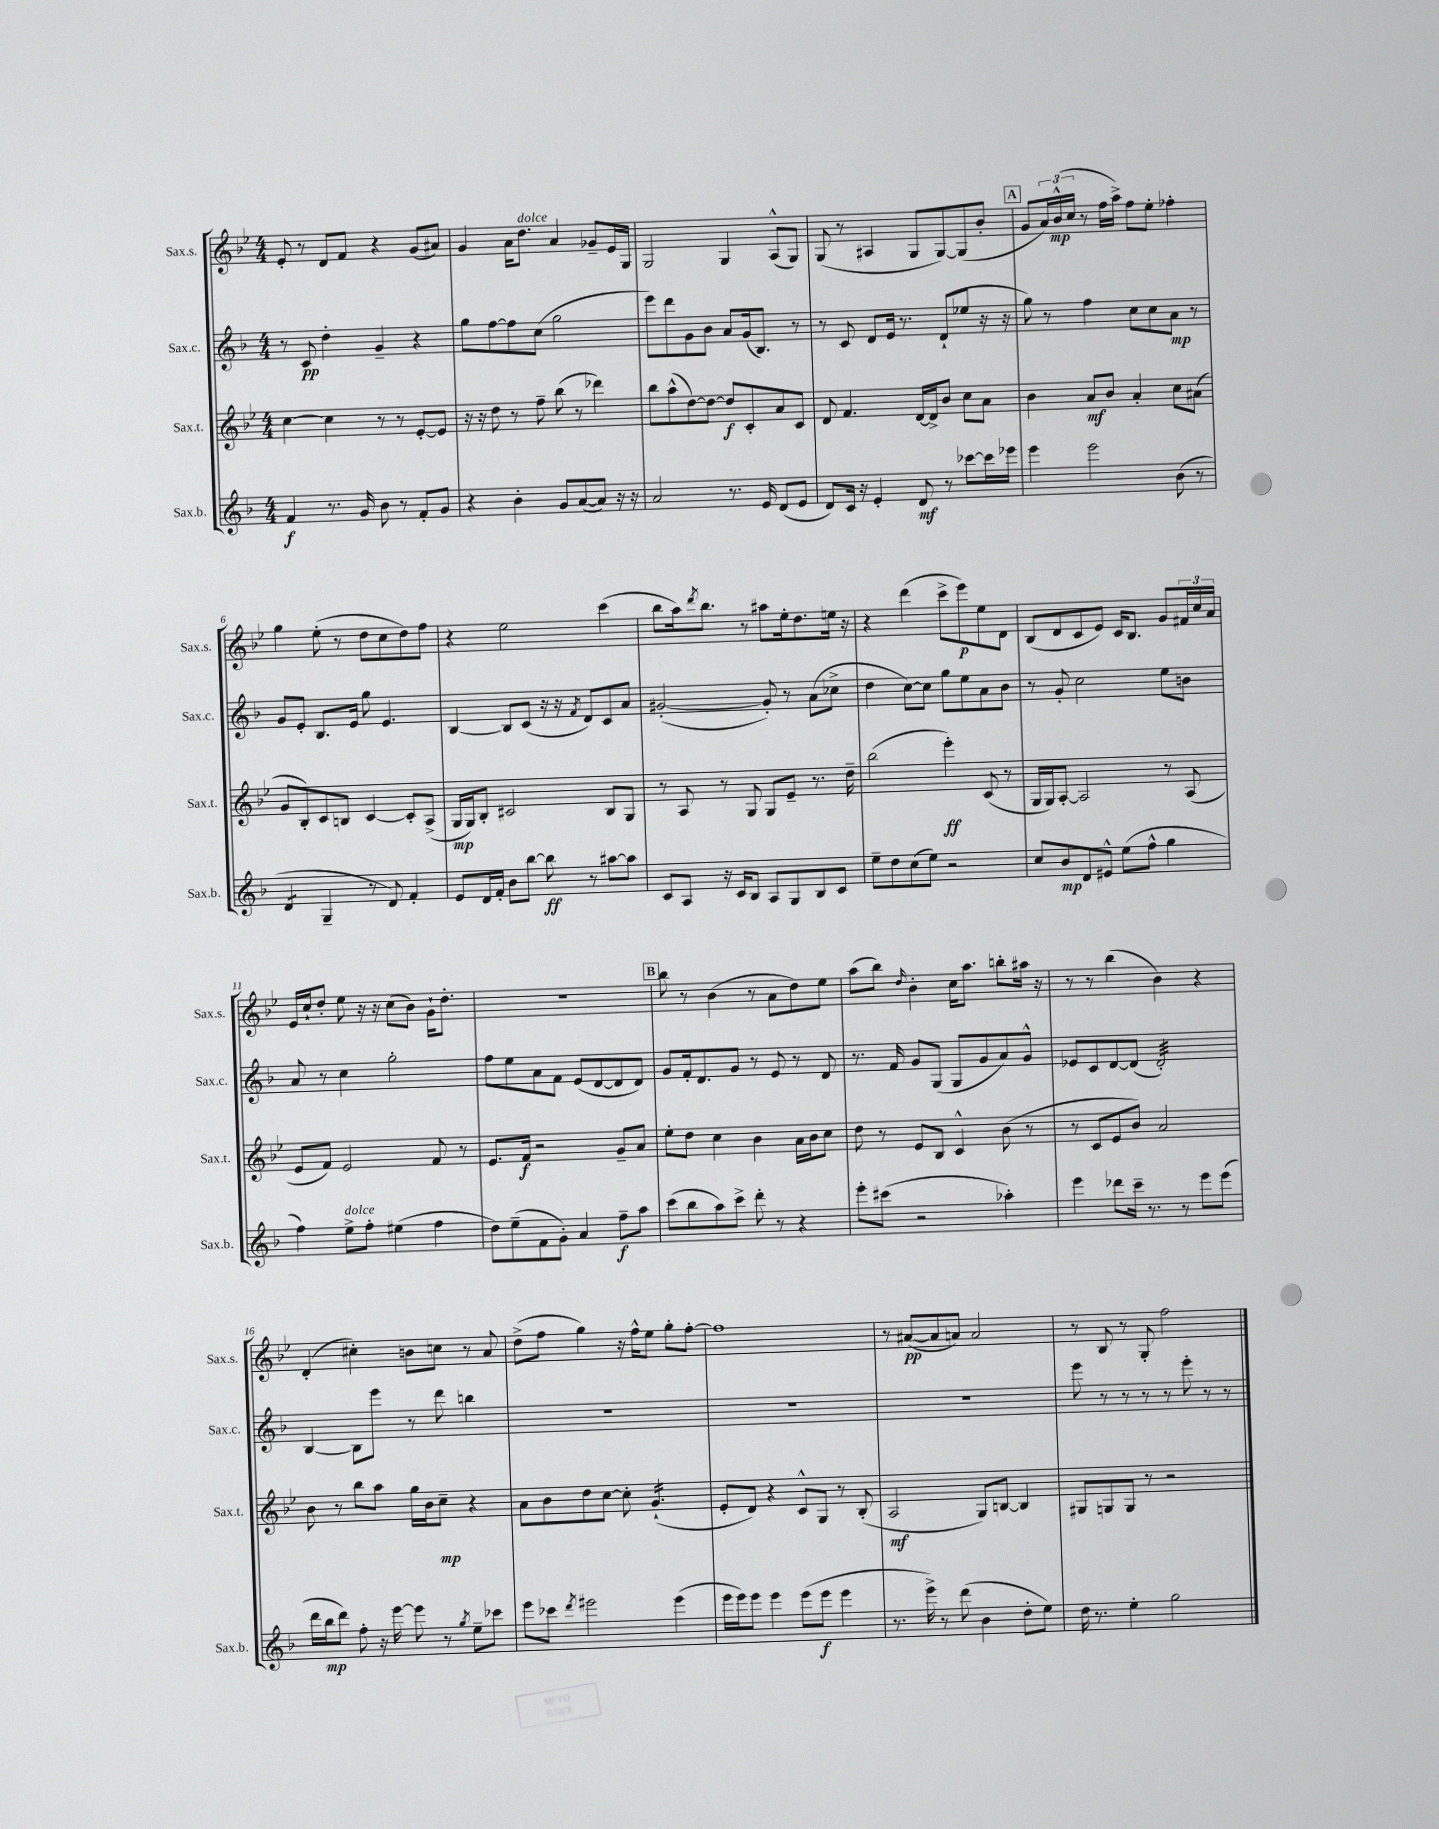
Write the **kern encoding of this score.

**kern	**kern	**kern	**kern
*staff4	*staff3	*staff2	*staff1
*clefG2	*clefG2	*clefG2	*clefG2
*k[b-]	*k[b-e-]	*k[b-]	*k[b-e-]
*M4/4	*M4/4	*M4/4	*M4/4
4f	[4cc	8r	8e-'
.	.	8c	8r
8.r	4cc]	4dd'	8d
.	.	.	8f
16g	.	.	.
8b-	8r	4g~	4r
8r	8r	.	.
8f'	[8e-'	4r	(8g
8g	8e-]	.	8a#)
=	=	=	=
4r	16r	8gg	4g
.	16r	.	.
.	8dd	[8ff	.
4b-'	8r	8ff]	16a
.	.	.	8.dd
.	8ff~	(8cc	.
8g	(8bb-	2gg	4a
([8a	8r	.	.
8a])	4ddd-)	.	8g-~
16r	.	.	16e-
16r	.	.	16G
=	=	=	=
2a	8bb-	8eee)	2G
.	(8aa^^	8ddd	.
.	[8dd)	8g	.
.	8dd_	8b-	.
8.r	8dd]	8a	4G
.	8c'	(16g	.
16e	.	8.B-)	.
(8d	8a	.	(8A^^
8e	8c	8r	8G)
=	=	=	=
8d)	8d	8r	(8G
16c	4.f	8c	8r
16r	.	.	.
4e'	.	8d	4A#
.	.	16e	.
.	.	8.r	.
8d	[16d	.	8G
.	16d^]	.	.
8r	8b-	(8d`	[8G)
[8ccc-	8cc	8ee-	(8G]
16ccc-]	8a	16r	8b-'
16eee-	.	16r	.
=	=	=	=
4eee	4b-	8gg)	8g
.	.	8r	24a)
.	.	.	(24b-^^
.	.	.	24cc
2eee	8a	4ff	8r
.	8b-	.	16ff
.	.	.	16aa^)
.	4a'	8cc	8ff
.	.	8cc	8ee-'
(8b-	8cc	8a	4ff-'
8r	(8a#	8r	.
=	=	=	=
4d	8g	8g	4gg
.	8B-')	8e'	.
4G~	8c	8.B-	(8ee-'
.	8B	.	8r
.	.	16e	.
8r	[4c	8gg	8dd
8d)	.	4.e	8cc
4f'	8c']	.	8dd)
.	(8A^	.	8ff
=	=	=	=
8e	16G	[4B-	4r
.	16G)	.	.
16d	8B-'	.	.
16f'	.	.	.
8b-	2c#	8B-]	2ee-
[8bb-	.	(8c	.
8bb-]	.	16r	.
.	.	16r	.
.	.	8qf	.
8r	.	8d)	.
[8aa#	8B-	8c	(4ccc
8aa#]	8G	8a	.
=	=	=	=
8c	8r	([2g#'	8bb-
8A	8A	.	16aa)
.	.	.	8qddd
.	.	.	8.bb-
16r	8r	.	.
16c	.	.	.
8B-	8G	.	8r
8A	8G	8g#'])	8aa#
8G	8e-~	8r	16ee-'
.	.	.	8.dd
8B-	8.r	(8a	.
8c	.	8cc-^	16ee
.	16dd~	.	16r
=	=	=	=
8ee~	(2bb-	4dd	4r
8dd	.	.	.
(8cc	.	[8cc)	(4ddd
8ee)	.	8cc]	.
2r	4eee-')	8gg	8ccc^
.	.	8ee	8eee-)
.	(8c	8a	8ee-
.	8r	8b-	8d
=	=	=	=
8cc	16G	8r	(8B-
.	16G)	.	.
8b-	[8A'	8g'	8d
8d	2A]	2cc	8c
8e#^^	.	.	8e-)
(8ee	.	.	16c
.	.	.	8.B-
8ff^^	.	.	.
4gg	8r	8ee	8g
.	(8A	8b	24f#
.	.	.	24cc
.	.	.	24a
=	=	=	=
4ff)	8e-	8a	16e-
.	.	.	16cc`
.	8f)	8r	8dd'
8ee^	2e-	4cc	8ee-
8ff'	.	.	16r
.	.	.	16r
(4ee#	.	2gg'	(8cc
.	.	.	8b-)
4ff	8f	.	16g`
.	.	.	8.dd'
.	8r	.	.
=	=	=	=
8dd)	8.e-	8ff	1r
(8ee~	.	8ee	.
.	16f	.	.
8f	2r	8a	.
8g')	.	8f	.
4a	.	(8e	.
.	.	[8d	.
8ff~	8g~	8d]	.
8aa	8a	8d)	.
=	=	=	=
(8ccc	8ee-'	8g	8bb-
8bb-	8dd	16f'	8r
.	.	8.d	.
8aa)	4cc	.	(4b-
8ccc^	.	8g	.
8ddd'	4b-	8r	8r
8r	.	8e	8a
4r	16a	8r	8dd)
.	16b-	.	.
.	8cc	8d	8ee-
=	=	=	=
8eee'	8dd	8.r	(8aa
(8ccc#	8r	.	8bb-)
.	.	16f	.
.	.	.	16qqdd
2r	8e-	8g	4b-'
.	8B-	(8G	.
.	4c^^	8G	16cc
.	.	.	8.aa
.	.	8g	.
4aa-')	(8b-	8a)	8bb'
.	8r	8g^^	16aa#
.	.	.	16r
=	=	=	=
4eee	8r	8e-	8r
.	8c	8c	8r
8ddd-	8e-	[8d	(4bb-
16ccc~	8b-)	(8d]	.
8.r	.	.	.
.	2a	2d')	4b-)
8r	.	.	.
8eee	.	.	4r
(8eee	.	.	.
=	=	=	=
16ddd	8b-	[4B-	(4d'
16bb-	.	.	.
8ddd)	8r	.	.
8ff'	8bb-	8B-]	4cc#')
16r	8aa	8eee	.
[16eee	.	.	.
8eee]	16gg	8r	8b
.	16b-	.	.
8r	8cc~	8ddd	8cc
8qgg	.	.	.
8ee~	4r	4bb	8r
8ccc-	.	.	8a
=	=	=	=
8eee	8a	1r	(8dd^
8ccc-	8b-	.	8ff
8qddd	.	.	.
2eee#	8dd	.	4gg)
.	[8cc	.	.
.	8cc']	.	16r
.	.	.	16ff^^
.	(4.g`	.	8ee-
(4eee#	.	.	8gg'
.	.	.	[8ff'
=	=	=	=
16eee	8e-'	1r	1ff]
16eee)	.	.	.
8eee	8d)	.	.
4eee	4r	.	.
(8eee	8c^^	.	.
8eee	8G	.	.
4eee	8r	.	.
.	(8B-'	.	.
=	=	=	=
8.r	2A	1r	8r
.	.	.	([8a#
16eee^)	.	.	.
8r	.	.	8a#]
(8ddd	.	.	8a)
4b-	8G)	.	2a
.	[8B	.	.
8dd'	4B]	.	.
8ee)	.	.	.
=	=	=	=
16dd	8G#	8eee	8r
8.r	.	.	.
.	8G	8r	8B-
4ee'	8G	8r	8r
.	8r	8r	8G'
2gg	2r	8r	2ff
.	.	8eee'	.
.	.	8r	.
.	.	8r	.
==	==	==	==
*-	*-	*-	*-
